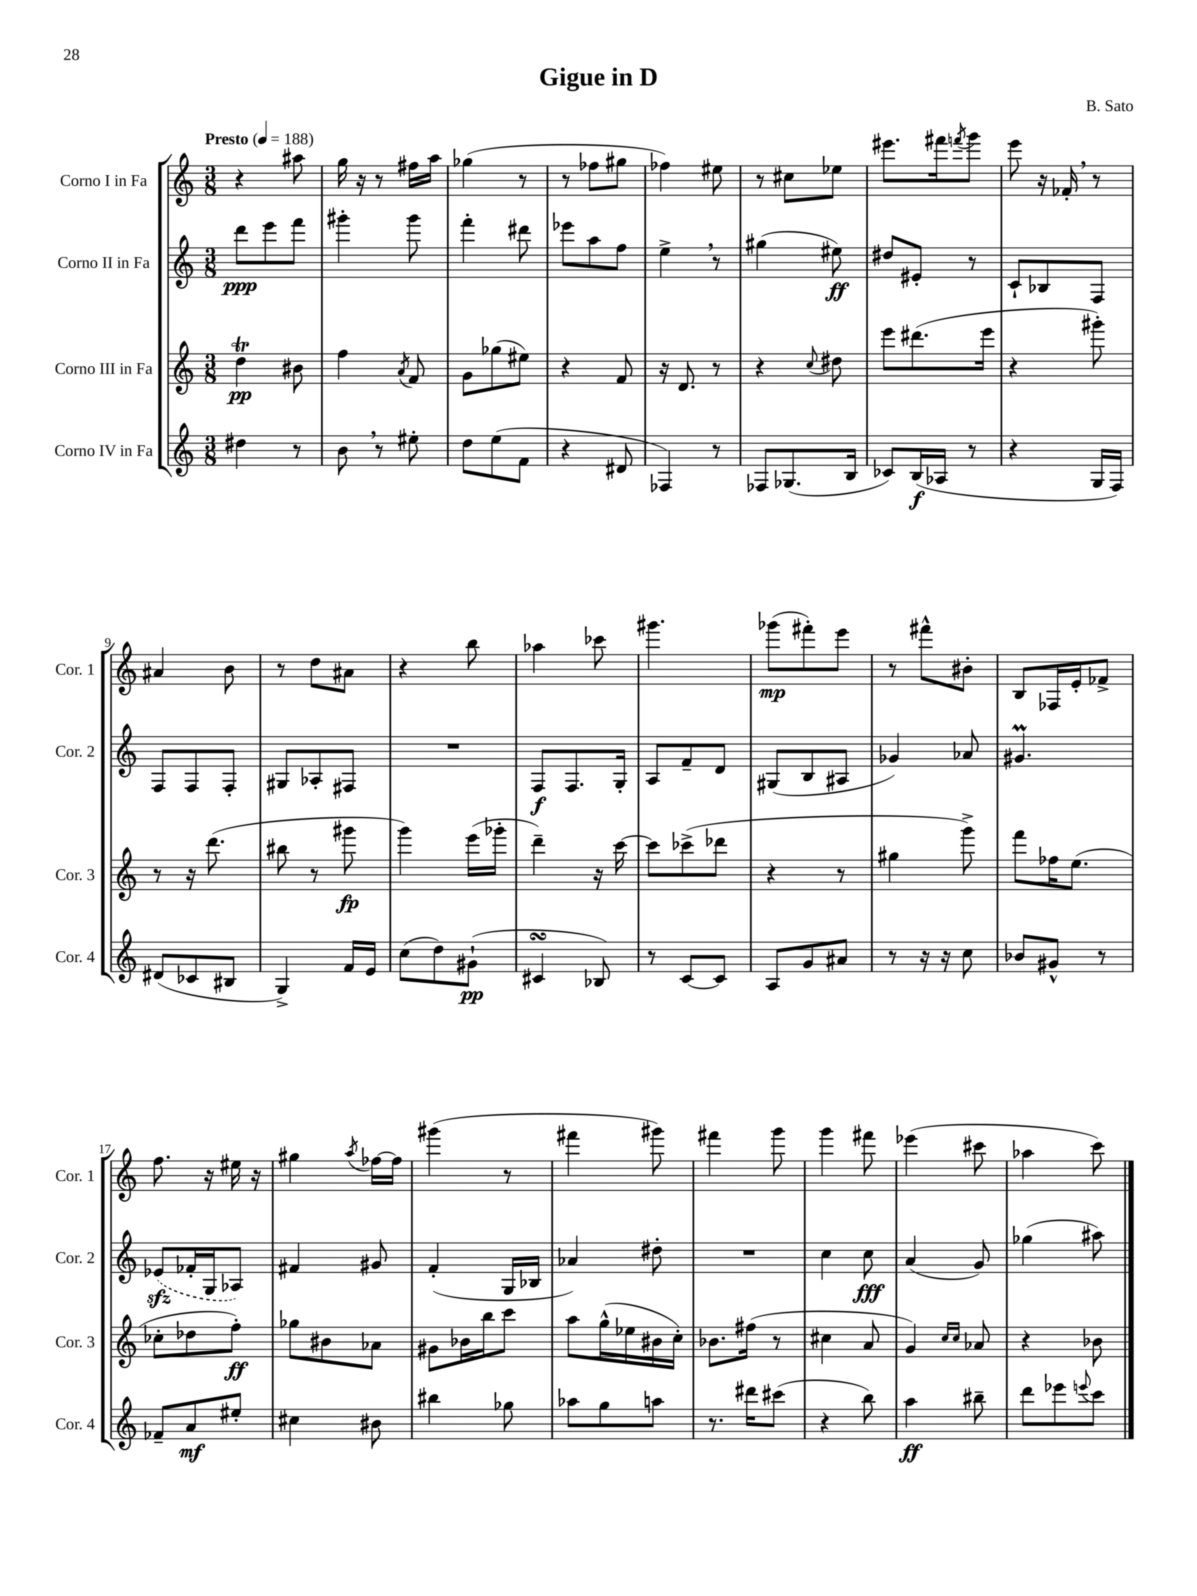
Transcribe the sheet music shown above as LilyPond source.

\header { title = "Gigue in D" composer = "B. Sato" }
<<
\new StaffGroup <<
\new Staff = "s0" \with { instrumentName = "Corno I in Fa" shortInstrumentName = "Cor. 1" } {
    \clef treble \key c \major \numericTimeSignature \time 3/8 \tempo "Presto" 4 = 188
    r4 ais''8 |
    g''16 r16 r8 fis''16 a''16 |
    ges''4( r8 |
    r8 fes''8 gis''8 |
    fes''4) eis''8 |
    r8 cis''8 ees''8 |
    eis'''8. fis'''16 \acciaccatura { f'''8 } g'''8 |
    e'''8 r16 fes'16-. \breathe r8 |
    ais'4 b'8 |
    r8 d''8 ais'8 |
    r4 b''8 |
    aes''4 ces'''8 |
    gis'''4. |
    ges'''8\mp( fis'''8-.) e'''8 |
    r8 fis'''8-^ bis'8-. |
    b8 fes16 e'16-. fes'8-> |
    f''8. r16 eis''16 r16 |
    gis''4 \acciaccatura { a''8 } fes''16~ fes''16 |
    gis'''4( r8 |
    fis'''4 gis'''8) |
    fis'''4 g'''8 |
    g'''4 fis'''8 |
    ees'''4( cis'''8 |
    aes''4 c'''8) \bar "|." |
}
\new Staff = "s1" \with { instrumentName = "Corno II in Fa" shortInstrumentName = "Cor. 2" } {
    \clef treble \key c \major \numericTimeSignature \time 3/8
    d'''8\ppp e'''8 f'''8 |
    gis'''4-. gis'''8 |
    f'''4-. dis'''8 |
    ees'''8 a''8 f''8 |
    e''4-> \breathe r8 |
    gis''4( eis''8\ff) |
    dis''8 eis'8-. r8 |
    c'8-! bes8 f8 |
    f8 f8 f8-. |
    gis8 aes8-. fis8 |
    R4. |
    f8\f f8. g16-. |
    a8 f'8-- d'8 |
    gis8( b8 ais8 |
    ges'4) aes'8 |
    gis'4.\prall |
    \once \slurDashed ees'8\sfz( fes'16-. g16 aes8) |
    fis'4 gis'8 |
    f'4-.( g16 bes16 |
    aes'4) dis''8-. |
    R4. |
    c''4 c''8\fff |
    a'4( g'8) |
    ges''4( ais''8) \bar "|." |
}
\new Staff = "s2" \with { instrumentName = "Corno III in Fa" shortInstrumentName = "Cor. 3" } {
    \clef treble \key c \major \numericTimeSignature \time 3/8
    d''4\trill\pp bis'8 |
    f''4 \acciaccatura { a'8 } f'8 |
    g'8 ges''8( eis''8) |
    r4 f'8 |
    r16 d'8. r8 |
    r4 \appoggiatura { c''8 } dis''8 |
    e'''8 dis'''8.( e'''16 |
    r4 gis'''8-.) |
    r8 r16 d'''8.( |
    bis''8 r8 gis'''8\fp |
    g'''4) e'''16( ges'''16-. |
    d'''4--) r16 c'''16~ |
    c'''8 ces'''8->( des'''8 |
    r4 r8 |
    gis''4 g'''8->) |
    f'''8 fes''16 e''8.( |
    ces''8-. des''8 f''8-.\ff) |
    ges''8 bis'8 aes'8 |
    gis'8 bes'16 b''16 c'''8 |
    a''8 g''16-^( ees''16 bis'16 c''16-.) |
    bes'8. fis''16( r8 |
    cis''4 a'8 |
    g'4) \grace { c''16 c''16 } aes'8 |
    r4 bes'8 \bar "|." |
}
\new Staff = "s3" \with { instrumentName = "Corno IV in Fa" shortInstrumentName = "Cor. 4" } {
    \clef treble \key c \major \numericTimeSignature \time 3/8
    dis''4 r8 |
    b'8 \breathe r8 eis''8-. |
    d''8 e''8( f'8 |
    r4 dis'8 |
    fes4) r8 |
    fes8 ges8.( b16 |
    ces'8) b16\f( aes16 r8 |
    r4 g16 f16) |
    dis'8( ces'8 bis8 |
    g4->) f'16 e'16 |
    c''8( d''8) gis'8-!\pp( |
    cis'4\turn bes8) |
    r8 c'8~ c'8 |
    a8 g'8 ais'8 |
    r8 r16 r16 c''8 |
    bes'8 gis'8-^ r8 |
    fes'8-- a'8\mf eis''8-. |
    cis''4 bis'8 |
    bis''4 ges''8 |
    aes''8 g''8 a''8 |
    r8. dis'''16 cis'''8( |
    r4 b''8) |
    a''4\ff bis''8-- |
    d'''8 ees'''8 \appoggiatura { e'''8 } c'''8 \bar "|." |
}
>>
>>
